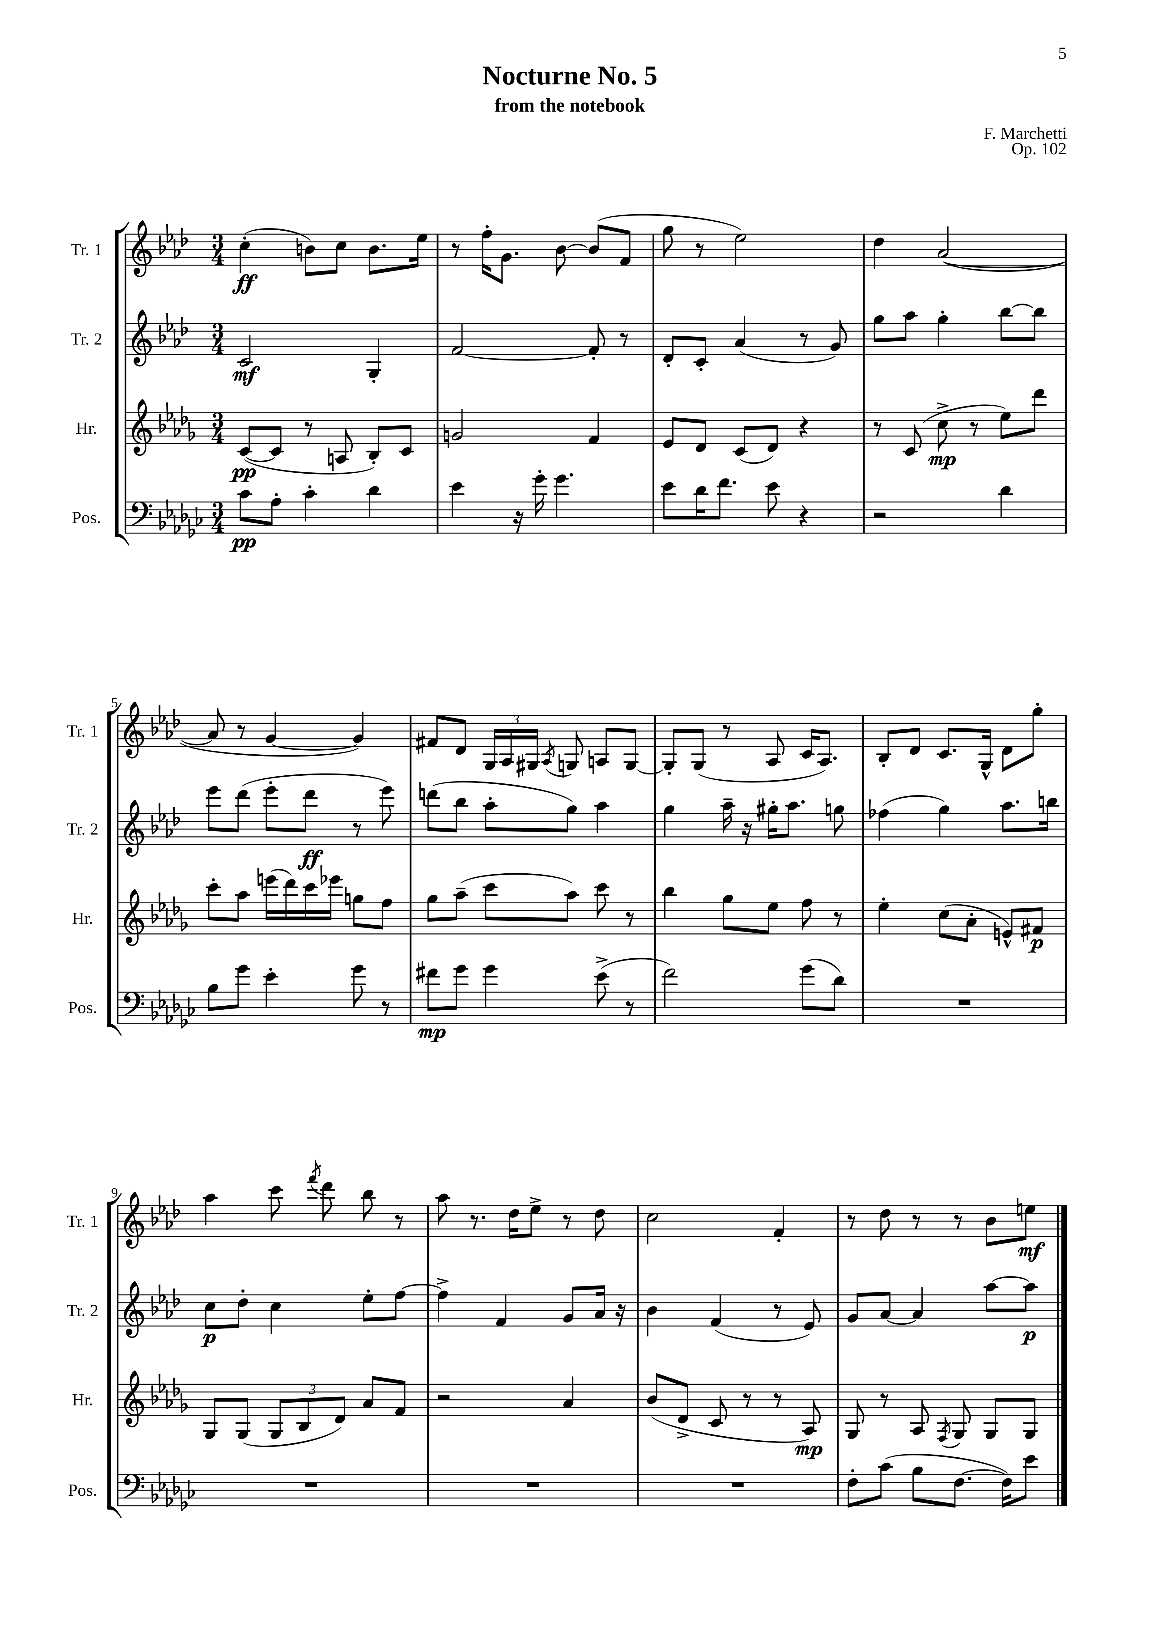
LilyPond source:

\header { title = "Nocturne No. 5" composer = "F. Marchetti" subtitle = "from the notebook" opus = "Op. 102" }
<<
\new StaffGroup <<
\new Staff = "s0" \with { instrumentName = "Tr. 1" shortInstrumentName = "Tr. 1" } {
    \clef treble \key aes \major \numericTimeSignature \time 3/4
    \autoBeamOff c''4-.\ff( b'8[) c''8] b'8.[ ees''16] |
    r8 f''16[-. g'8.] bes'8~ bes'8[( f'8] |
    g''8 r8 ees''2) |
    des''4 aes'2~( |
    aes'8 r8 g'4~ g'4) |
    fis'8[ des'8] \tuplet 3/2 { g16[ aes16 gis16] } \acciaccatura { aes8 } g8 a8[ g8]~ |
    g8[-. g8]( r8 aes8 c'16[ aes8.]) |
    bes8[-. des'8] c'8.[ g16]-^ des'8[ g''8]-. |
    aes''4 c'''8 \acciaccatura { f'''8 } des'''8 bes''8 r8 |
    aes''8 r8. des''16[ ees''8]-> r8 des''8 |
    c''2 f'4-. |
    r8 des''8 r8 r8 bes'8[ e''8]\mf \bar "|." |
}
\new Staff = "s1" \with { instrumentName = "Tr. 2" shortInstrumentName = "Tr. 2" } {
    \clef treble \key aes \major \numericTimeSignature \time 3/4
    \autoBeamOff c'2\mf g4-. |
    f'2~ f'8-. r8 |
    des'8[-. c'8]-. aes'4( r8 g'8) |
    g''8[ aes''8] g''4-. bes''8[~ bes''8] |
    ees'''8[ des'''8]( ees'''8[-. des'''8]\ff r8 ees'''8) |
    d'''8[( bes''8] aes''8[-. g''8]) aes''4 |
    g''4 aes''16-- r16 gis''16[-. aes''8.] g''8 |
    fes''4( g''4) aes''8.[ b''16] |
    c''8[\p des''8]-. c''4 ees''8[-. f''8]~ |
    f''4-> f'4 g'8[ aes'16] r16 |
    bes'4 f'4( r8 ees'8) |
    g'8[ aes'8]~ aes'4 aes''8[~ aes''8]\p \bar "|." |
}
\new Staff = "s2" \with { instrumentName = "Hr." shortInstrumentName = "Hr." } {
    \clef treble \key des \major \numericTimeSignature \time 3/4
    \autoBeamOff c'8[~\pp( c'8] r8 a8 bes8[-.) c'8] |
    g'2 f'4 |
    ees'8[ des'8] c'8[( des'8]) r4 |
    r8 c'8( c''8->\mp r8 ees''8[) des'''8] |
    c'''8[-. aes''8] e'''16[( des'''16) c'''16 ees'''16] g''8[ f''8] |
    ges''8[ aes''8]--( c'''8[ aes''8]) c'''8 r8 |
    bes''4 ges''8[ ees''8] f''8 r8 |
    ees''4-. c''8[( aes'8]-. e'8[-^) fis'8]\p |
    ges8[ ges8]( \tuplet 3/2 { ges8[ bes8 des'8]) } aes'8[ f'8] |
    r2 aes'4 |
    bes'8[( des'8]-> c'8 r8 r8 aes8\mp) |
    ges8 r8 aes8 \acciaccatura { f8 } ges8 ges8[ ges8] \bar "|." |
}
\new Staff = "s3" \with { instrumentName = "Pos." shortInstrumentName = "Pos." } {
    \clef bass \key ges \major \numericTimeSignature \time 3/4
    \autoBeamOff ces'8[\pp aes8]-. ces'4-. des'4 |
    ees'4 r16 ges'16-. ges'4. |
    ees'8[ des'16 f'8.] ees'8 r4 |
    r2 des'4 |
    bes8[ ges'8] ees'4-. ges'8 r8 |
    fis'8[\mp ges'8] ges'4 ees'8->( r8 |
    f'2) ges'8[( des'8]) |
    R2. |
    R2. |
    R2. |
    R2. |
    f8[-. ces'8]( bes8[ f8.]~ f16[) ees'8] \bar "|." |
}
>>
>>
